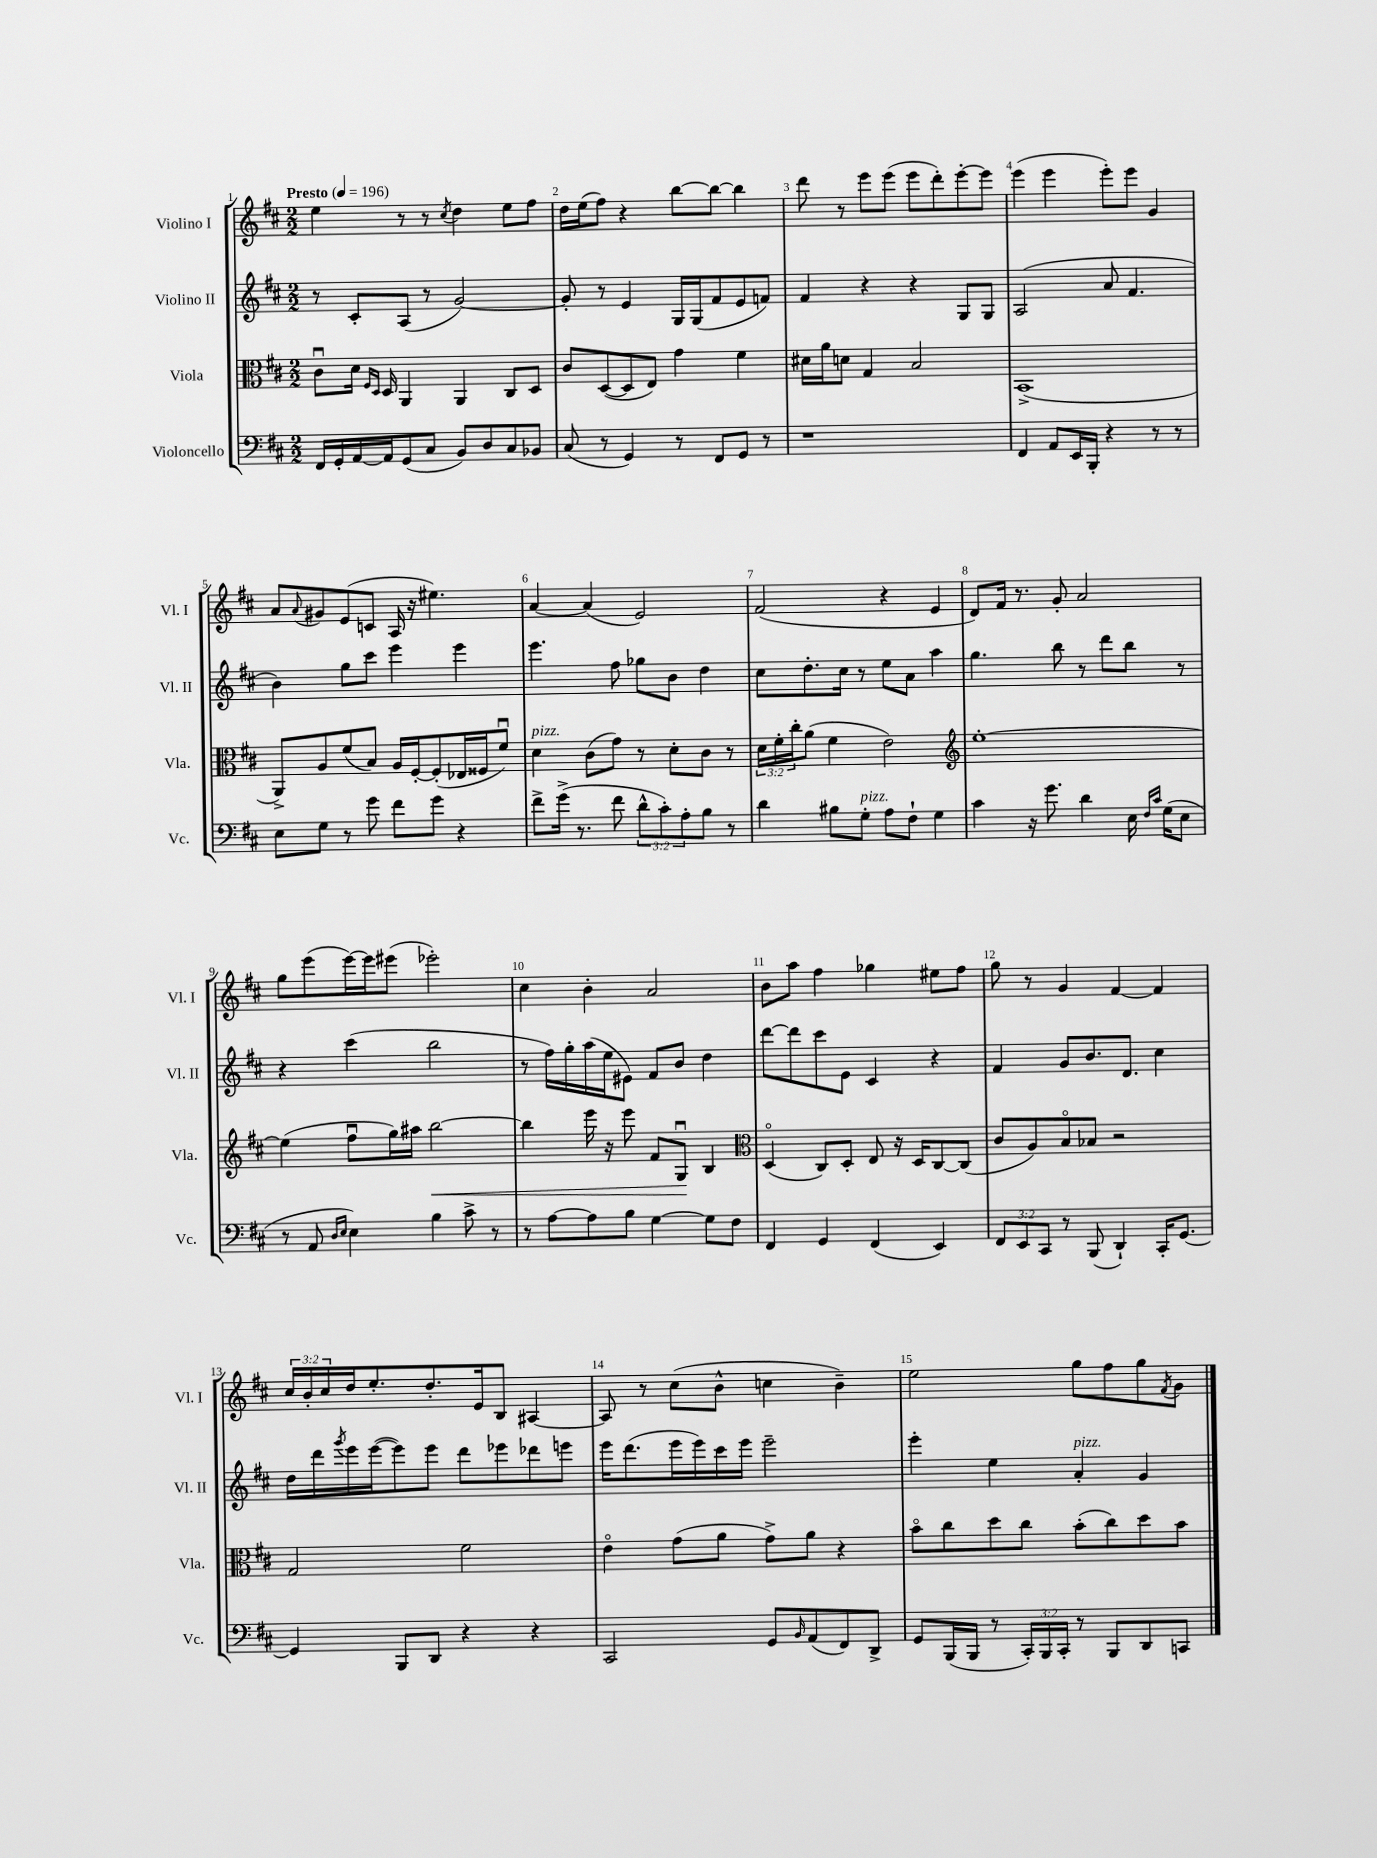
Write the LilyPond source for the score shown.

<<
\new StaffGroup <<
\new Staff = "s0" \with { instrumentName = "Violino I" shortInstrumentName = "Vl. I" } {
    \clef treble \key d \major \numericTimeSignature \time 2/2 \override Staff.TupletNumber.text = #tuplet-number::calc-fraction-text \tempo "Presto" 4 = 196
    e''4 r8 r8 \acciaccatura { cis''8 } d''4 e''8 fis''8 |
    d''16 e''16( fis''8) r4 b''8~ b''8~ b''4 |
    d'''8 r8 e'''8 e'''8( e'''8 d'''8-.) e'''8~-. e'''8 |
    e'''4( e'''4 e'''8-.) e'''8 g'4 |
    a'8 \appoggiatura { a'8 } gis'8 e'8( c'8 a16 r16 eis''4.) |
    a'4~ a'4( e'2) |
    fis'2( r4 e'4 |
    d'8) fis'16 r8. g'8-. a'2 |
    g''8 e'''8( e'''16~) e'''16 eis'''8( ees'''2-.) |
    cis''4 b'4-. a'2 |
    b'8 a''8 fis''4 ges''4 eis''8 fis''8 |
    g''8 r8 g'4 fis'4~ fis'4 |
    \tuplet 3/2 { cis''16 b'16-. cis''16 } d''16 e''8.-. d''8.-. e'16 b8 ais4~ |
    ais8 r8 cis''8( b'8-^ c''4 b'4--) |
    e''2 g''8 fis''8 g''8 \acciaccatura { fis'8 } g'8 \bar "|." |
}
\new Staff = "s1" \with { instrumentName = "Violino II" shortInstrumentName = "Vl. II" } {
    \clef treble \key d \major \numericTimeSignature \time 2/2
    r8 cis'8-. a8( r8 g'2~) |
    g'8-. r8 e'4 g16 g16( fis'8 e'8 f'8) |
    fis'4 r4 r4 g8 g8 |
    a2( a'8 fis'4. |
    b'4) g''8 cis'''8 e'''4 e'''4 |
    e'''4. fis''8 ges''8 b'8 d''4 |
    cis''8 d''8.-. cis''16 r8 e''8 a'8 a''4 |
    g''4. b''8 r8 d'''8 b''8 r8 |
    r4 cis'''4( b''2 |
    r8 fis''16) g''16-. a''16( e''16 eis'8) fis'8 b'8 d''4 |
    d'''8~ d'''8 cis'''8 e'8 cis'4 r4 |
    fis'4 g'8 b'8. d'8. cis''4 |
    d''16 d'''16 \acciaccatura { g'''8 } e'''16 e'''16~( e'''8) e'''8 d'''8 ees'''8 des'''8 e'''8 |
    e'''16 d'''8.( e'''16 e'''16) cis'''16 e'''16 e'''2-- |
    e'''4-. e''4 a'4-.^\markup { \italic "pizz." } g'4 \bar "|." |
}
\new Staff = "s2" \with { instrumentName = "Viola" shortInstrumentName = "Vla." } {
    \clef alto \key d \major \numericTimeSignature \time 2/2 \override Staff.TupletNumber.text = #tuplet-number::calc-fraction-text
    cis'8\downbow d'16 \grace { fis16 d16 } d16 a,4 a,4 cis8 d8 |
    cis'8 d8~( d8 e8) g'4 fis'4 |
    dis'16 a'16 d'8 g4 b2 |
    b,1->( |
    a,8->) a8 fis'8( b8) a16 fis16~-. fis8-.( ees16 fisis16 fis'8\downbow) |
    d'4^\markup { \italic "pizz." } cis'8( g'8) r8 d'8-. cis'8 r8 |
    \tuplet 3/2 { d'16 fis'16-. cis''16-. } a'8( fis'4 e'2) |
    \clef treble e''1~-. |
    e''4( fis''8\downbow g''16) ais''16 b''2~\< |
    b''4 e'''16 r16 e'''8 fis'8 g8\downbow\! b4 |
    \clef alto d4\flageolet( cis8) d8-. e8 r16 d16 cis8~ cis8( |
    cis'8 a8) b8\flageolet bes8 r2 |
    g2 fis'2 |
    e'4\flageolet g'8( a'8 g'8->) a'8 r4 |
    b'8\flageolet cis''8 d''8 cis''8 b'8-.( cis''8) d''8 b'8 \bar "|." |
}
\new Staff = "s3" \with { instrumentName = "Violoncello" shortInstrumentName = "Vc." } {
    \clef bass \key d \major \numericTimeSignature \time 2/2 \override Staff.TupletNumber.text = #tuplet-number::calc-fraction-text
    fis,16 g,16-. a,16~ a,16 g,8( cis8 b,8) d8 cis8 bes,8 |
    cis8( r8 g,4) r8 fis,8 g,8 r8 |
    r1 |
    fis,4 a,8 e,16 b,,16-. r4 r8 r8 |
    e8 g8 r8 g'8 fis'8 g'8 r4 |
    fis'8-> g'16->( r8. fis'8 \tuplet 3/2 { d'8-^ cis'8-.) a8-. } b8 r8 |
    d'4 bis8 g8-.^\markup { \italic "pizz." } a8 fis8-! g4 |
    cis'4 r16 g'8. d'4 e16 \grace { fis16 cis'16 } g16( e8 |
    r8 a,8 \grace { d16 e16 } e4) b4 cis'8-> r8 |
    r8 a8~ a8 b8 g4~ g8 fis8 |
    fis,4 g,4 fis,4( e,4) |
    \tuplet 3/2 { fis,8 e,8 cis,8 } r8 b,,8( d,4-!) cis,16-. g,8.~ |
    g,4 b,,8 d,8 r4 r4 |
    cis,2 g,8 \grace { b,16 } a,8( fis,8) d,8-> |
    g,8 b,,16( b,,16 r8 \tuplet 3/2 { cis,16-.) b,,16 cis,16-. } r8 b,,8 d,8 c,8 \bar "|." |
}
>>
>>
\layout { \context { \Score \override BarNumber.break-visibility = ##(#f #t #t) barNumberVisibility = #all-bar-numbers-visible } }
